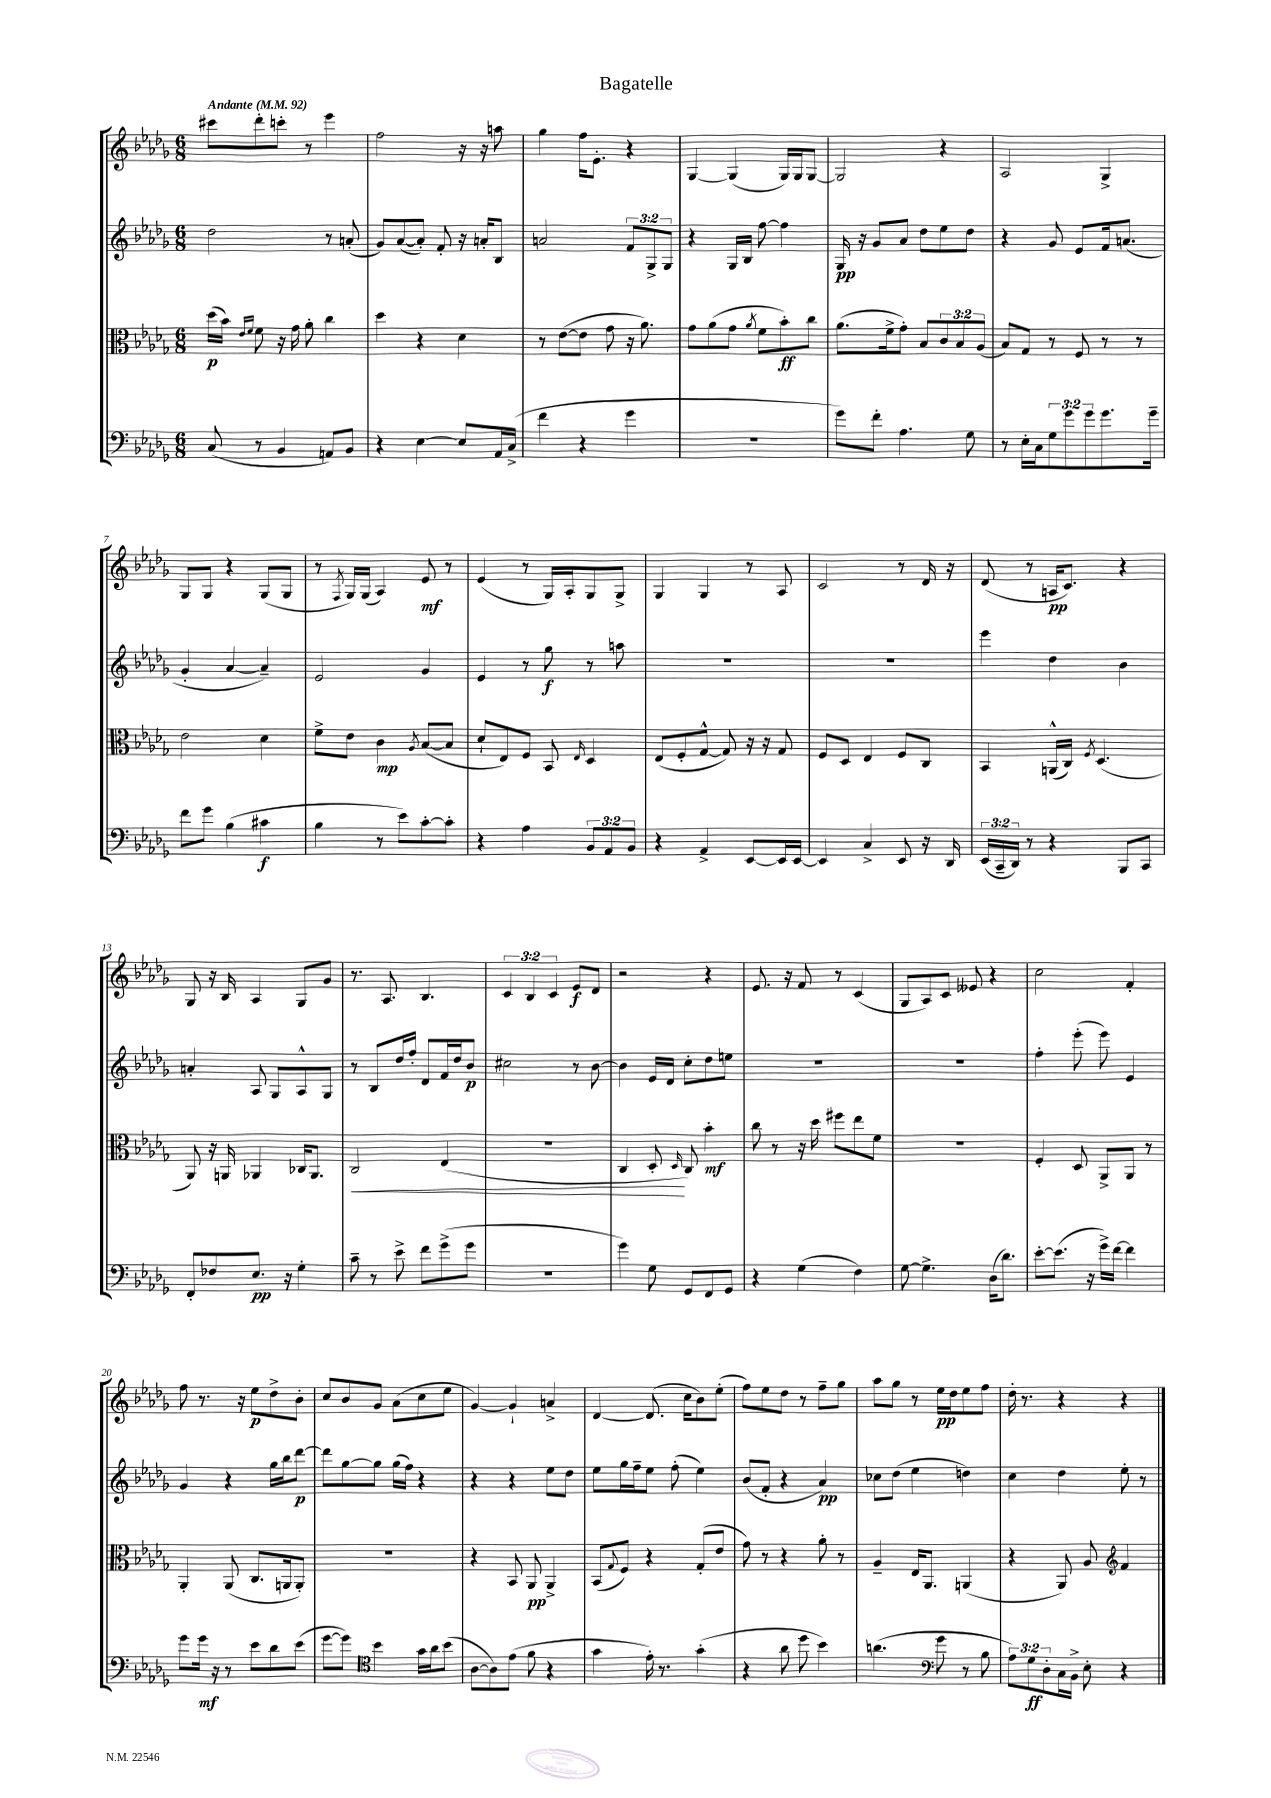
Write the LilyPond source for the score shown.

\header { title = "Bagatelle" }
<<
\new StaffGroup <<
\new Staff = "s0" {
    \clef treble \key des \major \numericTimeSignature \time 6/8 \override Staff.TupletNumber.text = #tuplet-number::calc-fraction-text \tempo "Andante" 4 = 92
    cis'''8 des'''8-. c'''8-. r8 ees'''4 |
    f''2 r16 r16 a''8 |
    ges''4 f''16 ees'8.-. r4 |
    ges4~ ges4( ges16) ges16 ges8~ |
    ges2 r4 |
    aes2 ges4-> |
    ges8 ges8 r4 ges8( ges8 |
    r8 \acciaccatura { f8 } ges16) ges16( aes4) ees'8\mf r8 |
    ees'4( r8 ges16) aes16-. ges8 ges8-> |
    ges4 ges4 r8 aes8 |
    c'2 r8 des'16 r16 |
    des'8( r8 a16\pp c'8.) r4 |
    ges8 r16 bes16 aes4 ges8 ges'8 |
    r8. aes8. bes4. |
    \tuplet 3/2 { c'4 bes4 c'4 } ees'8\f des'8 |
    r2 r4 |
    ees'8. r16 f'8 r8 c'4( |
    ges8 aes8) c'8 eeses'8 r4 |
    c''2 f'4-. |
    f''8 r8. r16 ees''8\p des''8-> bes'8-. |
    c''8 bes'8 ges'8 aes'8( c''8 ees''8 |
    ges'4~) ges'4-! a'4-> |
    des'4~ des'8.( c''16 bes'8) ees''8-.( |
    f''8) ees''8 des''8 r8 f''8-- ges''8 |
    aes''8 ges''8 r8 ees''16\pp des''16 ees''8 f''8 |
    des''16-. r8. r4 r4 \bar "|." |
}
\new Staff = "s1" {
    \clef treble \key des \major \numericTimeSignature \time 6/8 \override Staff.TupletNumber.text = #tuplet-number::calc-fraction-text
    des''2 r8 a'8-.( |
    ges'8) aes'8~( aes'8-.) f'8-. r16 a'16-. bes8 |
    a'2 \tuplet 3/2 { f'8 ges8-> ges8 } |
    r4 ges16 bes16 f''8~ f''4 |
    ges16\pp r16 ges'8 aes'8 des''8 ees''8 des''8 |
    r4 ges'8 ees'8 f'16 a'8.( |
    ges'4-. aes'4~ aes'4--) |
    ees'2 ges'4 |
    ees'4 r8 ges''8\f r8 a''8 |
    R2. |
    R2. |
    ees'''4 des''4 bes'4 |
    a'4-. aes8 ges8 aes8-^ ges8 |
    r8 bes8 des''16 f''16-. des'8 f'16 des''16 bes'8\p |
    cis''2 r8 bes'8~ |
    bes'4 ees'16 des'16 c''8-. des''8 e''8 |
    R2. |
    R2. |
    f''4-. ees'''8-.( ees'''8) ees'4 |
    ges'4 r4 ges''16 bes''16 des'''8~\p |
    des'''8 ges''8~ ges''8 ges''16( f''16) r4 |
    r4 r4 ees''8 des''8 |
    ees''8 ges''16 f''16-- ees''8 f''8-.( ees''4) |
    bes'8( f'8-. r4 aes'4\pp) |
    ces''8 des''8( ees''4 d''4) |
    c''4 des''4 ees''8-. r8 \bar "|." |
}
\new Staff = "s2" {
    \clef alto \key des \major \numericTimeSignature \time 6/8 \override Staff.TupletNumber.text = #tuplet-number::calc-fraction-text
    des''16\p( bes'16) \grace { ees'16 f'16 } f'8 r16 ges'16 aes'8-. c''4 |
    des''4 r4 des'4 |
    r8 ees'8~( ees'8 ges'8 r16 aes'8.) |
    ges'8 aes'8( ges'8 \acciaccatura { aes'8 } f'8 bes'8-.\ff) c''8 |
    aes'8.( f'16-> ges'8-.) bes8 \tuplet 3/2 { c'8 bes8 aes8( } |
    bes8) ges8 r8 f8 r8 r8 |
    ees'2 des'4 |
    f'8-> ees'8 c'4\mp \acciaccatura { aes8 } bes8~( bes8 |
    des'8-! ees8) f8 bes,8 \grace { ees16 } des4 |
    ees8( f8-. ges8~-^ ges8) r16 r16 ges8 |
    f8 des8 ees4 f8 c8 |
    bes,4 a,16-^( c16) \acciaccatura { f8 } des4.( |
    aes,8) r16 a,16 aes,4 ces16 aes,8. |
    c2\< ees4( |
    R2. |
    c4 des8-.\! \grace { des16 } c8) bes'4-.\mf |
    c''8 r8 r16 des''16 fis''8 ees''8 f'8 |
    R2. |
    f4-. des8 aes,8-> aes,8 r8 |
    aes,4-. aes,8( c8. a,16 a,8-.) |
    R2. |
    r4 bes,8 aes,8\pp aes,4-> |
    bes,8( \appoggiatura { ges8 } f8) r4 ges8-.( ees'8 |
    ges'8) r8 r4 aes'8-. r8 |
    aes4-- ees16 aes,8. a,4( |
    r4 aes,8) aes8 \clef treble f'4 \bar "|." |
}
\new Staff = "s3" {
    \clef bass \key des \major \numericTimeSignature \time 6/8 \override Staff.TupletNumber.text = #tuplet-number::calc-fraction-text
    c8( r8 bes,4 a,8) bes,8 |
    r4 ees4~ ees8 aes,16 c16->( |
    f'4 r4 ges'4 |
    R2. |
    ges'8) f'8-. aes4. ges8 |
    r8 ees16-. c16 \tuplet 3/2 { ges8 ges'8 ges'8 } ges'8. ges'16-- |
    f'8 ges'8 bes4( cis'4\f |
    bes4 r8 ees'8) c'8~-. c'8-. |
    r4 aes4 \tuplet 3/2 { bes,8 aes,8 bes,8 } |
    r4 aes,4-> ees,8~ ees,16 ees,16~ |
    ees,4 c4-> ees,8 r16 des,16 |
    \tuplet 3/2 { ees,16( c,16-- des,16) } r8 r4 bes,,8 c,8 |
    f,8-. fes8 ees8.\pp r16 ges4-. |
    c'8-- r8 ees'8-> f'8 ges'8->( ges'8 |
    R2. |
    ges'4) ges8 ges,8 f,8 ges,8 |
    r4 ges4( f4) |
    ges8~ ges4.-> des16( des'8.) |
    ees'8~-. ees'8.( r16 ges'16->) f'16~ f'4 |
    ges'8 ges'16\mf r16 r8 ees'8 des'8 ees'8( |
    ges'8~ ges'8) \clef tenor bes'4 ges'16 aes'16 bes'8( |
    aes8~ aes8) ees'8( f'8 r4 |
    ges'4 ees'16-.) r8. ges'4-.( |
    r4 aes'8 des''8 bes'4) |
    a'4.( \clef bass ges'8 r8 bes8 |
    \tuplet 3/2 { aes8) ges8\ff des8-. } c16 bes,16-> ees8-. r4 \bar "|." |
}
>>
>>
